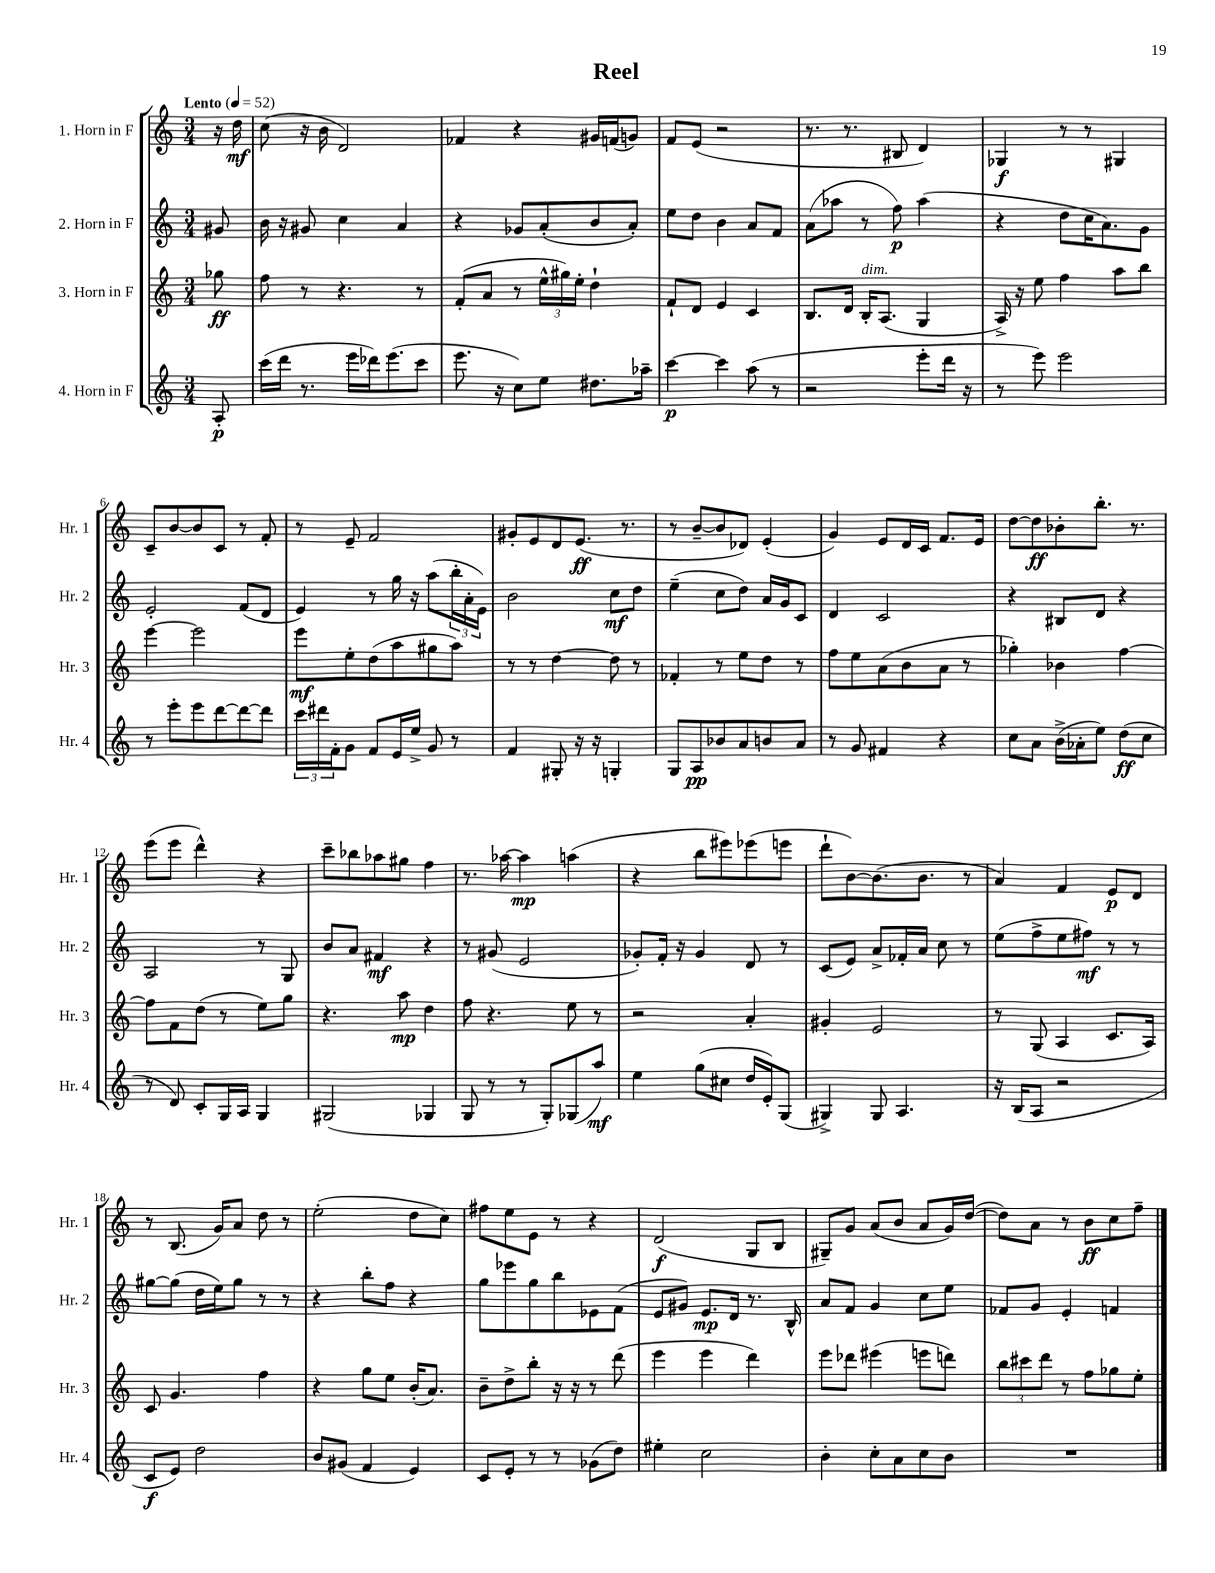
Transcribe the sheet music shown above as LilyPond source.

\header { title = "Reel" }
<<
\new StaffGroup <<
\new Staff = "s0" \with { instrumentName = "1. Horn in F" shortInstrumentName = "Hr. 1" } {
    \clef treble \key c \major \numericTimeSignature \time 3/4 \partial 8 \tempo "Lento" 4 = 52
    r16 d''16\mf |
    c''8( r16 b'16 d'2) |
    fes'4 r4 gis'16 f'16( g'8) |
    f'8 e'8( r2 |
    r8. r8. bis8 d'4) |
    ges4\f r8 r8 gis4 |
    c'8-- b'8~ b'8 c'8 r8 f'8-. |
    r8 e'8-- f'2 |
    gis'8-. e'8 d'8 e'8.\ff( r8. |
    r8 b'8~-- b'8 des'8) e'4-.( |
    g'4) e'8 d'16 c'16 f'8. e'16 |
    d''8~ d''8\ff bes'8-. b''8.-. r8. |
    e'''8( e'''8 d'''4-^) r4 |
    c'''8-- bes''8 aes''8 gis''8 f''4 |
    r8. aes''16~ aes''4\mp a''4( |
    r4 b''8 eis'''8) ees'''8( e'''8 |
    d'''8-! b'8~) b'8.( b'8. r8 |
    a'4) f'4 e'8\p d'8 |
    r8 b8.( g'16) a'8 d''8 r8 |
    e''2-.( d''8 c''8) |
    fis''8 e''8 e'8 r8 r4 |
    d'2\f( g8 b8 |
    gis8--) g'8 a'8( b'8 a'8 g'16) d''16~( |
    d''8) a'8 r8 b'8\ff c''8 f''8-- \bar "|." |
}
\new Staff = "s1" \with { instrumentName = "2. Horn in F" shortInstrumentName = "Hr. 2" } {
    \clef treble \key c \major \numericTimeSignature \time 3/4 \partial 8
    gis'8 |
    b'16 r16 gis'8 c''4 a'4 |
    r4 ges'8 a'8-.( b'8 a'8-.) |
    e''8 d''8 b'4 a'8 f'8 |
    a'8( aes''8 r8 f''8\p) aes''4( |
    r4 d''8 c''16 a'8.) g'8 |
    e'2-. f'8( d'8 |
    e'4) r8 g''16 r16 a''8( \tuplet 3/2 { b''16-. a'16-. e'16) } |
    b'2 c''8\mf d''8 |
    e''4--( c''8 d''8) a'16 g'16 c'8 |
    d'4 c'2 |
    r4 bis8 d'8 r4 |
    a2 r8 g8 |
    b'8 a'8 fis'4\mf r4 |
    r8 gis'8( e'2 |
    ges'8-.) f'16-. r16 ges'4 d'8 r8 |
    c'8( e'8) a'8-> fes'16-. a'16 c''8 r8 |
    e''8( f''8-> e''8 fis''8\mf) r8 r8 |
    gis''8~ gis''8( d''16 e''16) gis''8 r8 r8 |
    r4 b''8-. f''8 r4 |
    g''8 ees'''8 g''8 b''8 ees'8 f'8( |
    e'8 gis'8) e'8.\mp d'16 r8. b16-^ |
    a'8 f'8 g'4 c''8 e''8 |
    fes'8 g'8 e'4-. f'4 \bar "|." |
}
\new Staff = "s2" \with { instrumentName = "3. Horn in F" shortInstrumentName = "Hr. 3" } {
    \clef treble \key c \major \numericTimeSignature \time 3/4 \partial 8
    ges''8\ff |
    f''8 r8 r4. r8 |
    f'8-.( a'8 r8 \tuplet 3/2 { e''16-^ gis''16) e''16-. } d''4-! |
    f'8-! d'8 e'4 c'4 |
    b8. d'16 b16-.^\markup { \italic "dim." } a8.( g4 |
    a16->) r16 e''8 f''4 a''8 b''8 |
    e'''4~ e'''2 |
    e'''8\mf e''8-. d''8( a''8 gis''8 a''8) |
    r8 r8 d''4~ d''8 r8 |
    fes'4-. r8 e''8 d''8 r8 |
    f''8 e''8 a'8( b'8 a'8 r8 |
    ges''4-.) bes'4 f''4~ |
    f''8 f'8 d''8( r8 e''8) g''8 |
    r4. a''8\mp d''4 |
    f''8 r4. e''8 r8 |
    r2 a'4-. |
    gis'4-. e'2 |
    r8 g8( a4 c'8. a16) |
    c'8 g'4. f''4 |
    r4 g''8 e''8 b'16-.( a'8.) |
    b'8-- d''8-> b''8-. r16 r16 r8 d'''8( |
    e'''4 e'''4 d'''4) |
    e'''8 des'''8 eis'''4( e'''8 d'''8) |
    \tuplet 3/2 { b''8 cis'''8 d'''8 } r8 f''8 ges''8 e''8-. \bar "|." |
}
\new Staff = "s3" \with { instrumentName = "4. Horn in F" shortInstrumentName = "Hr. 4" } {
    \clef treble \key c \major \numericTimeSignature \time 3/4 \partial 8
    a8-.\p |
    c'''16( d'''16 r8. e'''16 des'''16) e'''8.( c'''8 |
    e'''8. r16 c''8) e''8 dis''8. aes''16-- |
    c'''4~\p c'''4 a''8( r8 |
    r2 e'''8-. d'''16 r16 |
    r8 e'''8) e'''2 |
    r8 e'''8-. e'''8 d'''8~ d'''8~ d'''8 |
    \tuplet 3/2 { c'''16 dis'''16 f'16-. } g'8 f'8 e'16 e''16-> g'8 r8 |
    f'4 gis8-. r16 r16 g4-. |
    g8 a8\pp bes'8 a'8 b'8 a'8 |
    r8 g'8 fis'4 r4 |
    c''8 a'8 b'16->( aes'16-. e''8) d''8\ff( c''8 |
    r8 d'8) c'8-. g16 a16 g4 |
    gis2( ges4 |
    g8 r8 r8 g8-.) ges8( a''8\mf) |
    e''4 g''8( cis''8 d''16 e'16-.) g8( |
    gis4->) gis8 a4. |
    r16 b16( a8 r2 |
    c'8\f e'8) d''2 |
    b'8 gis'8( f'4 e'4) |
    c'8 e'8-. r8 r8 ges'8( d''8) |
    eis''4-. c''2 |
    b'4-. c''8-. a'8 c''8 b'8 |
    R2. \bar "|." |
}
>>
>>
